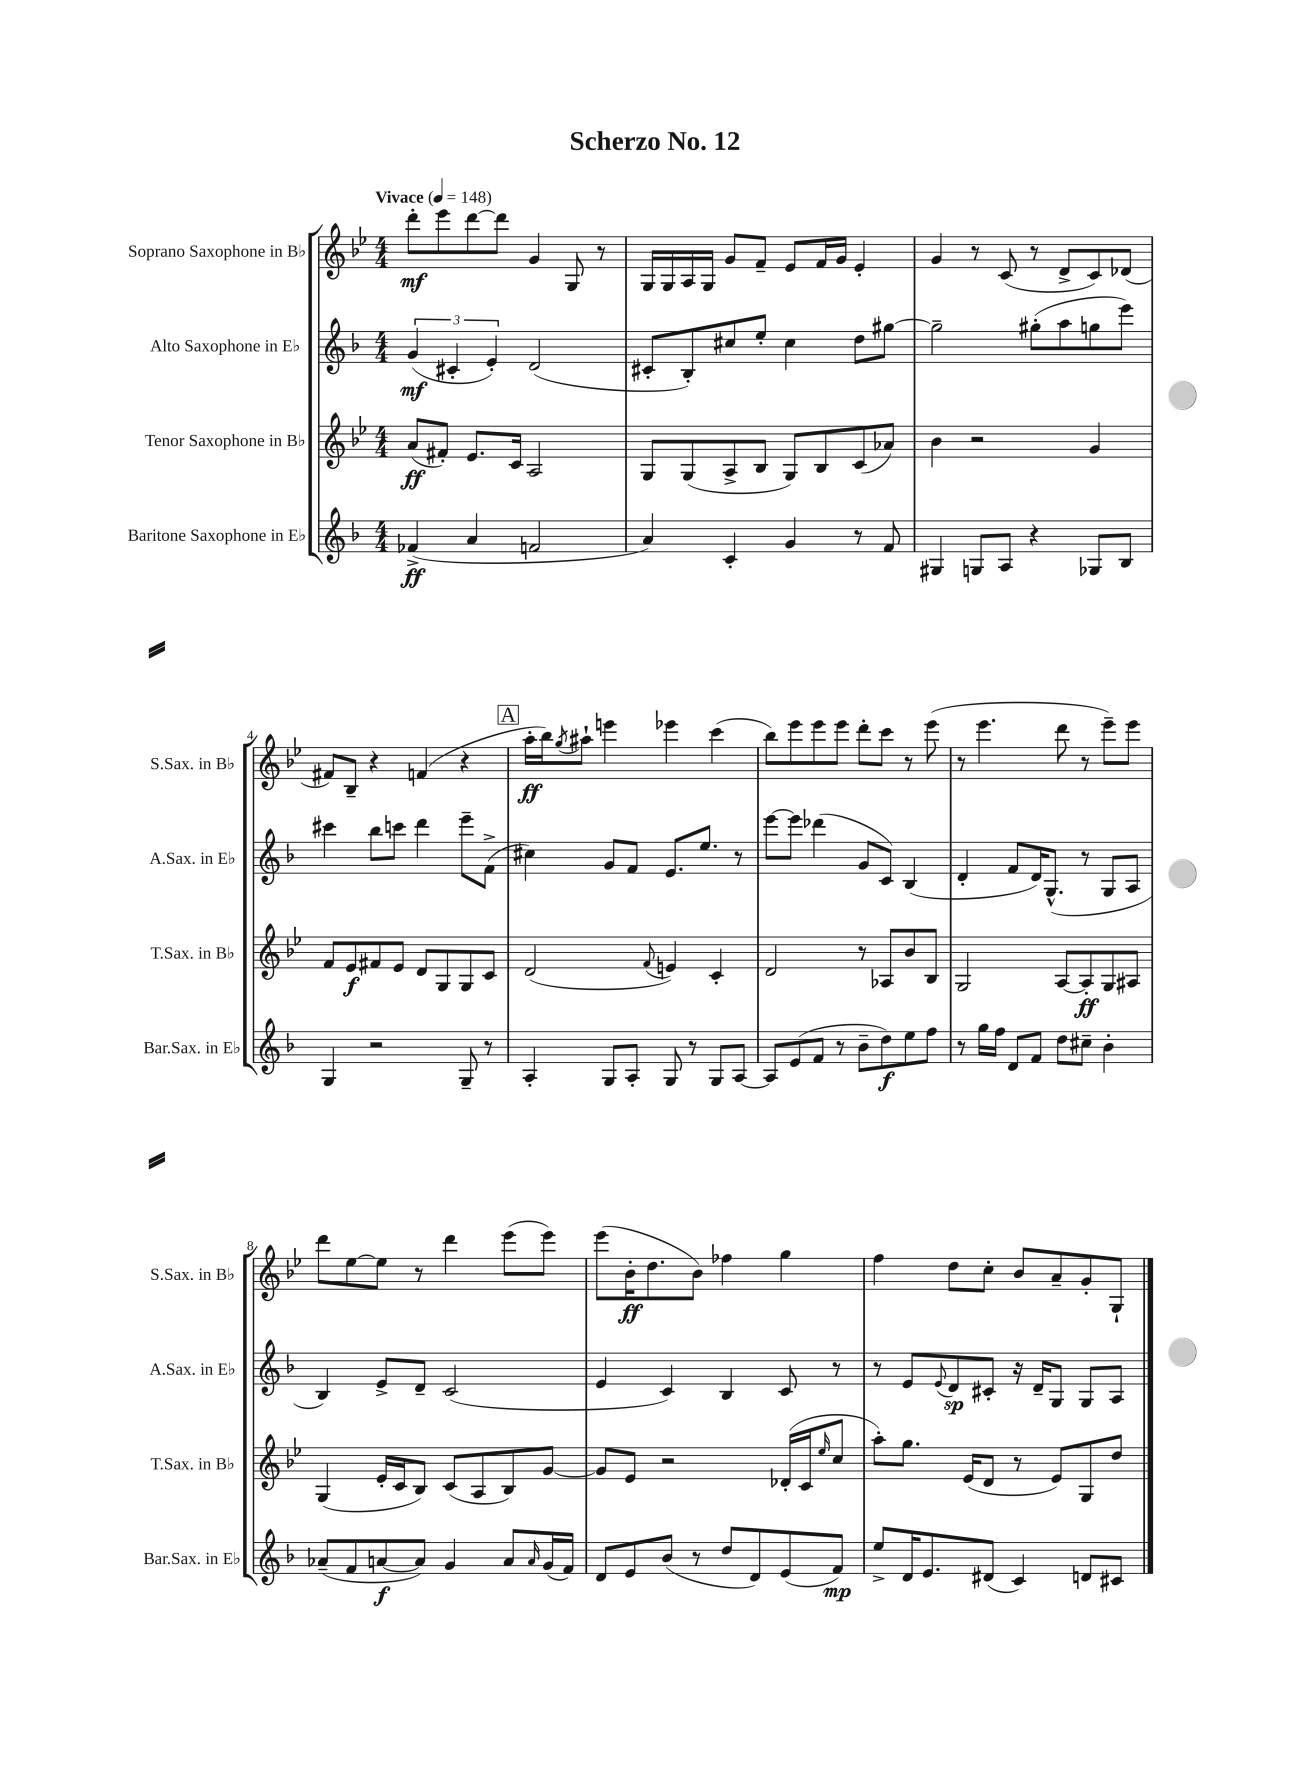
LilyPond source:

\header { title = "Scherzo No. 12" }
<<
\new StaffGroup <<
\new Staff = "s0" \with { instrumentName = "Soprano Saxophone in Bb" shortInstrumentName = "S.Sax. in Bb" } {
    \clef treble \key bes \major \numericTimeSignature \time 4/4 \tempo "Vivace" 4 = 148
    d'''8-.\mf ees'''8 d'''8~ d'''8 g'4 g8 r8 |
    g16 g16 a16 g16 g'8 f'8-- ees'8 f'16 g'16 ees'4-. |
    g'4 r8 c'8( r8 d'8-> c'8) des'8( |
    fis'8) bes8-- r4 f'4( r4 |
    \mark \markup { \box "A" } a''16-.\ff bes''16) \acciaccatura { g''8 } ais''8-! e'''4 ees'''4 c'''4( |
    bes''8) ees'''8 ees'''8 ees'''8 d'''8-. c'''8 r8 ees'''8( |
    r8 ees'''4. d'''8 r8 ees'''8--) ees'''8 |
    d'''8 ees''8~ ees''8 r8 d'''4 ees'''8( ees'''8) |
    ees'''8( bes'16-.\ff d''8. bes'8) fes''4 g''4 |
    f''4 d''8 c''8-. bes'8 a'8-- g'8-. g8-! \bar "|." |
}
\new Staff = "s1" \with { instrumentName = "Alto Saxophone in Eb" shortInstrumentName = "A.Sax. in Eb" } {
    \clef treble \key f \major \numericTimeSignature \time 4/4
    \tuplet 3/2 { g'4\mf( cis'4-. e'4-.) } d'2( |
    cis'8-. bes8-.) cis''8 e''8-. cis''4 d''8 gis''8~ |
    gis''2-- gis''8-.( a''8 g''8 e'''8) |
    cis'''4 bes''8 c'''8 d'''4 e'''8-- f'8->( |
    \mark \markup { \box "A" } cis''4) g'8 f'8 e'8. e''8. r8 |
    e'''8~ e'''8 des'''4( g'8 c'8) bes4( |
    d'4-. f'8 d'16) g8.-^( r8 g8 a8 |
    bes4) e'8-> d'8-- c'2( |
    e'4 c'4) bes4 c'8 r8 |
    r8 e'8 \appoggiatura { e'8 } d'8\sp cis'8-. r16 d'16-- g8 g8 a8 \bar "|." |
}
\new Staff = "s2" \with { instrumentName = "Tenor Saxophone in Bb" shortInstrumentName = "T.Sax. in Bb" } {
    \clef treble \key bes \major \numericTimeSignature \time 4/4
    a'8\ff( fis'8-.) ees'8. c'16 a2 |
    g8 g8( a8-> bes8 g8) bes8 c'8( aes'8) |
    bes'4 r2 g'4 |
    f'8 ees'8\f fis'8 ees'8 d'8 g8 g8 c'8 |
    \mark \markup { \box "A" } d'2( \appoggiatura { f'8 } e'4) c'4-. |
    d'2 r8 aes8 bes'8 bes8 |
    g2 a8~ a8-.\ff g8 ais8 |
    g4( ees'16-. c'16 bes8) c'8( a8 bes8) g'8~ |
    g'8 ees'8 r2 des'16-.( c'16 \grace { ees''16 } c''8 |
    a''8-.) g''8. ees'16( d'8 r8 ees'8) g8 d''8 \bar "|." |
}
\new Staff = "s3" \with { instrumentName = "Baritone Saxophone in Eb" shortInstrumentName = "Bar.Sax. in Eb" } {
    \clef treble \key f \major \numericTimeSignature \time 4/4
    fes'4->\ff( a'4 f'2 |
    a'4) c'4-. g'4 r8 f'8 |
    gis4 g8 a8 r4 ges8 bes8 |
    g4 r2 g8-- r8 |
    \mark \markup { \box "A" } a4-. g8 a8-. g8 r8 g8 a8~ |
    a8 e'8( f'8 r8 bes'8-- d''8\f) e''8 f''8 |
    r8 g''16 f''16 d'8 f'8 d''8 cis''8-- bes'4-. |
    aes'8--( f'8 a'8~\f a'8) g'4 a'8 \grace { a'16 } g'16( f'16) |
    d'8 e'8 bes'8( r8 d''8 d'8) e'8( f'8\mp) |
    e''8-> d'16 e'8. dis'8( c'4) d'8 cis'8 \bar "|." |
}
>>
>>
